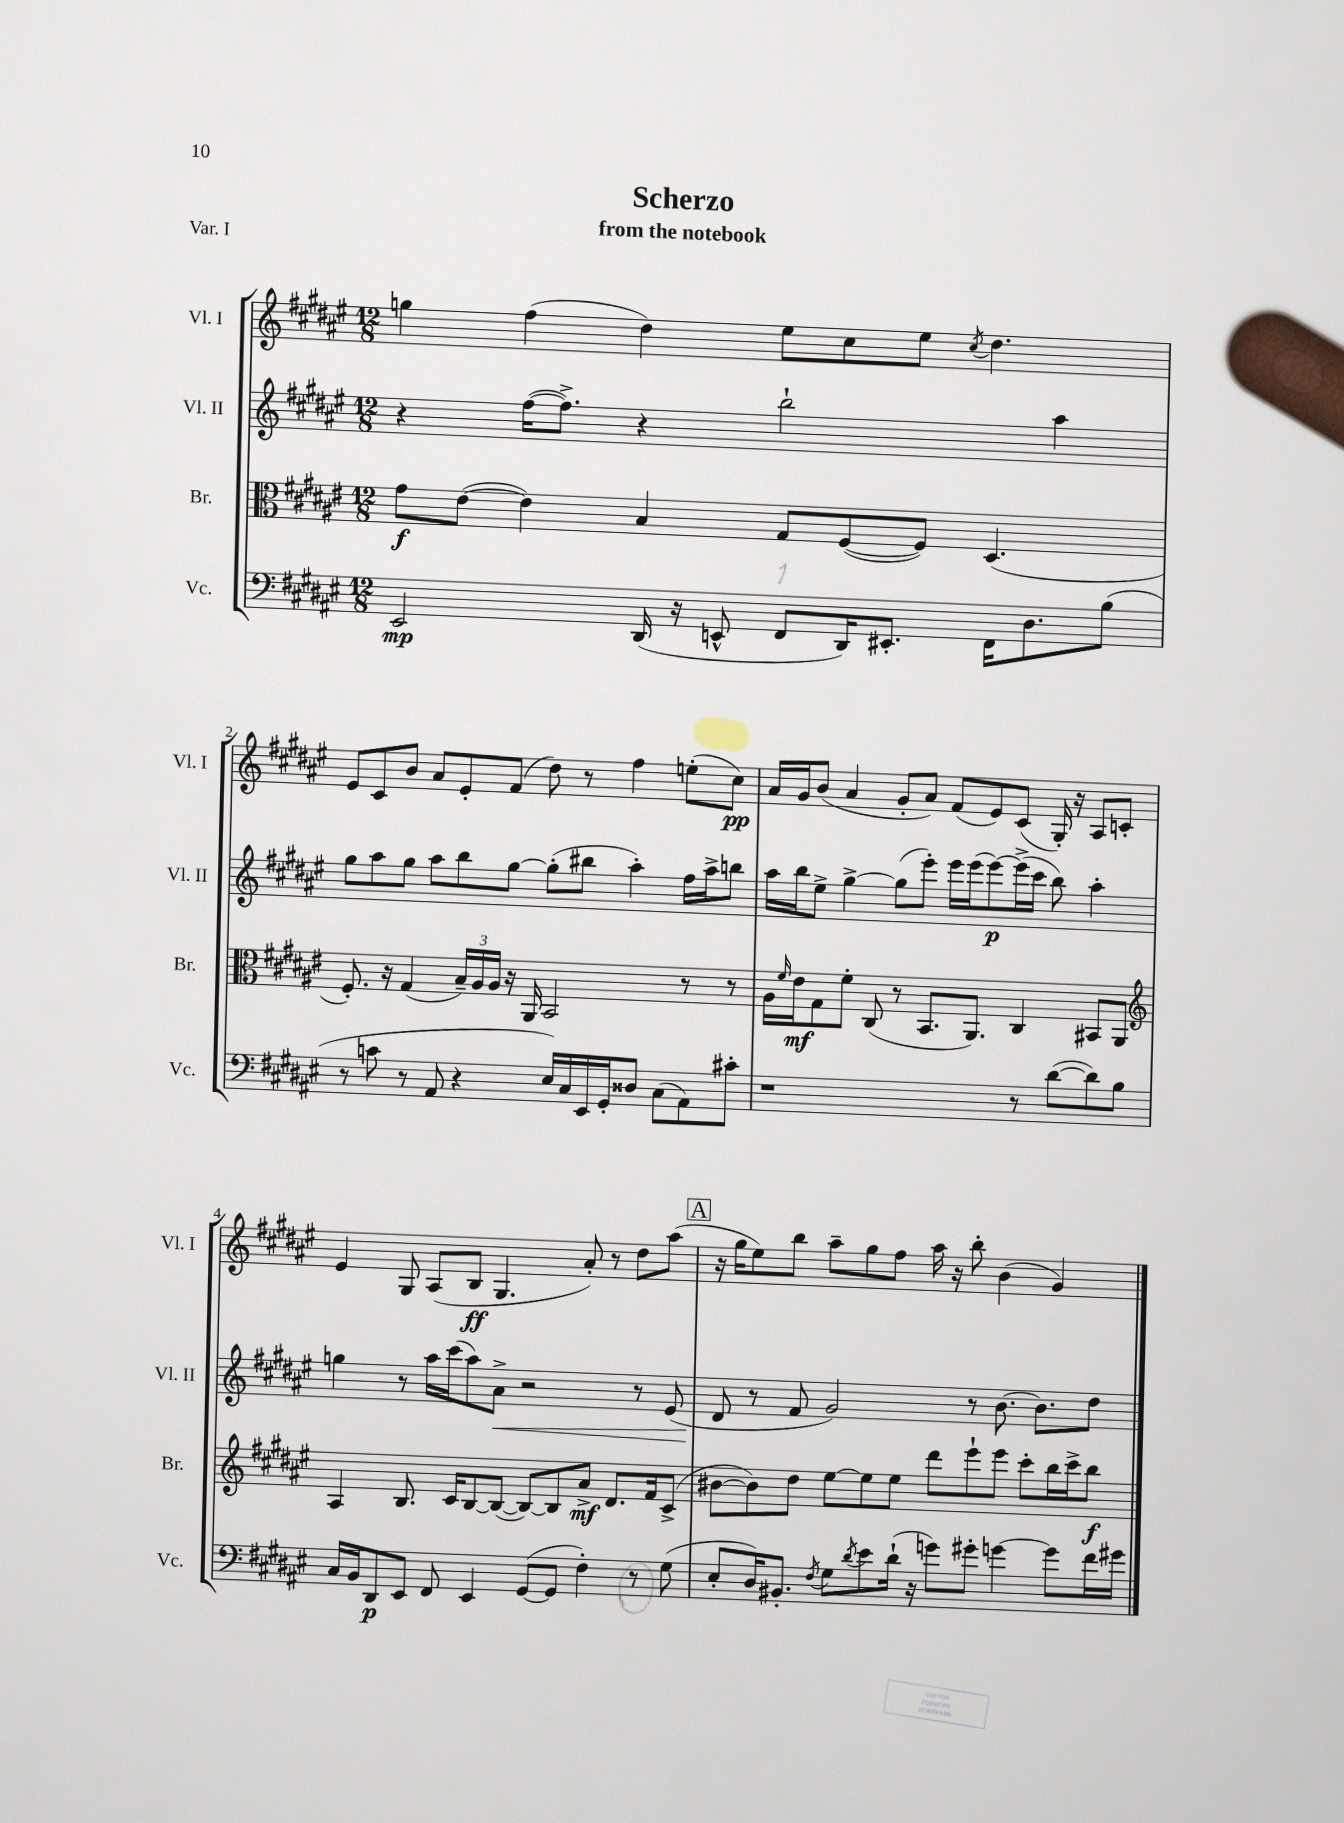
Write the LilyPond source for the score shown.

\header { title = "Scherzo" subtitle = "from the notebook" piece = "Var. I" }
<<
\new StaffGroup <<
\new Staff = "s0" \with { instrumentName = "Vl. I" shortInstrumentName = "Vl. I" } {
    \clef treble \key fis \major \numericTimeSignature \time 12/8
    g''4 fis''4( dis''4) eis''8 cis''8 eis''8 \acciaccatura { cis''8 } dis''4. |
    eis'8 cis'8 b'8 ais'8 eis'8-. fis'8( dis''8) r8 fis''4 e''8-.( cis''8\pp) |
    ais'16 gis'16 b'8( ais'4 gis'8-. ais'8) fis'8( eis'8) cis'8( gis16-.) r16 ais8 c'8-. |
    eis'4 gis8 ais8( b8\ff gis4. ais'8-.) r8 dis''8 ais''8( |
    \mark \markup { \box "A" } r16 gis''16 eis''8) b''8 ais''8-- gis''8 fis''8 ais''16 r16 b''8-. b'4( gis'4) \bar "|." |
}
\new Staff = "s1" \with { instrumentName = "Vl. II" shortInstrumentName = "Vl. II" } {
    \clef treble \key fis \major \numericTimeSignature \time 12/8
    r4 fis''16~( fis''8.->) r4 b''2-! ais''4 |
    gis''8 ais''8 gis''8 ais''8 b''8 gis''8~ gis''8-.( bis''8 ais''4-.) fis''16 ais''16-> b''8 |
    ais''16 b''16 eis''8-> gis''4~-> gis''8( eis'''8-.) eis'''16 eis'''16( eis'''8~\p) eis'''16->( cis'''16 b''8) ais''4-. |
    g''4 r8 ais''16 cis'''16( ais''8) ais'8->\< r2 r8 eis'8( |
    \mark \markup { \box "A" } dis'8\! r8 fis'8 gis'2) r8 b'8.~ b'8. dis''8 \bar "|." |
}
\new Staff = "s2" \with { instrumentName = "Br." shortInstrumentName = "Br." } {
    \clef alto \key fis \major \numericTimeSignature \time 12/8
    gis'8\f eis'8~( eis'4) b4 gis8 fis8~( fis8) dis4.( |
    fis8.-.) r16 gis4( \tuplet 3/2 { b16--) ais16 ais16 } r16 ais,16 b,2 r8 r8 |
    ais16 \grace { fis'16 } eis'16\mf gis8 fis'8-. cis8( r8 b,8. ais,8.) cis4 bis,8 ais,8 |
    \clef treble ais4 b8. cis'16 b8~ b8~( b8~) b8 ais'8->\mf dis'8. fis'16 cis'8->( |
    \mark \markup { \box "A" } bis'8~ bis'8) dis''8 eis''8~ eis''8 eis''8 dis'''8 eis'''8-! eis'''8 cis'''8-. b''16 cis'''16-> b''8\f \bar "|." |
}
\new Staff = "s3" \with { instrumentName = "Vc." shortInstrumentName = "Vc." } {
    \clef bass \key fis \major \numericTimeSignature \time 12/8
    eis,2\mp dis,16( r16 e,8-^ fis,8 dis,16) eis,8.-. fis,16 dis8. b8( |
    r8 c'8 r8 ais,8 r4 eis16) cis16 eis,16 gis,16-. disis8 cis8( ais,8) cis'8-. |
    r1 r8 dis'8~( dis'8) b8 |
    cis16 b,16 dis,8\p eis,8 fis,8 eis,4 gis,8~( gis,8 fis4-.) r8 gis8( |
    \mark \markup { \box "A" } eis8-. dis16) bis,8.-. \acciaccatura { fis8 } gis8 \acciaccatura { dis'8 } eis'8 dis'16-!( r16 g'8) gis'8-. g'4~ g'8 fis'16 gis'16 \bar "|." |
}
>>
>>
